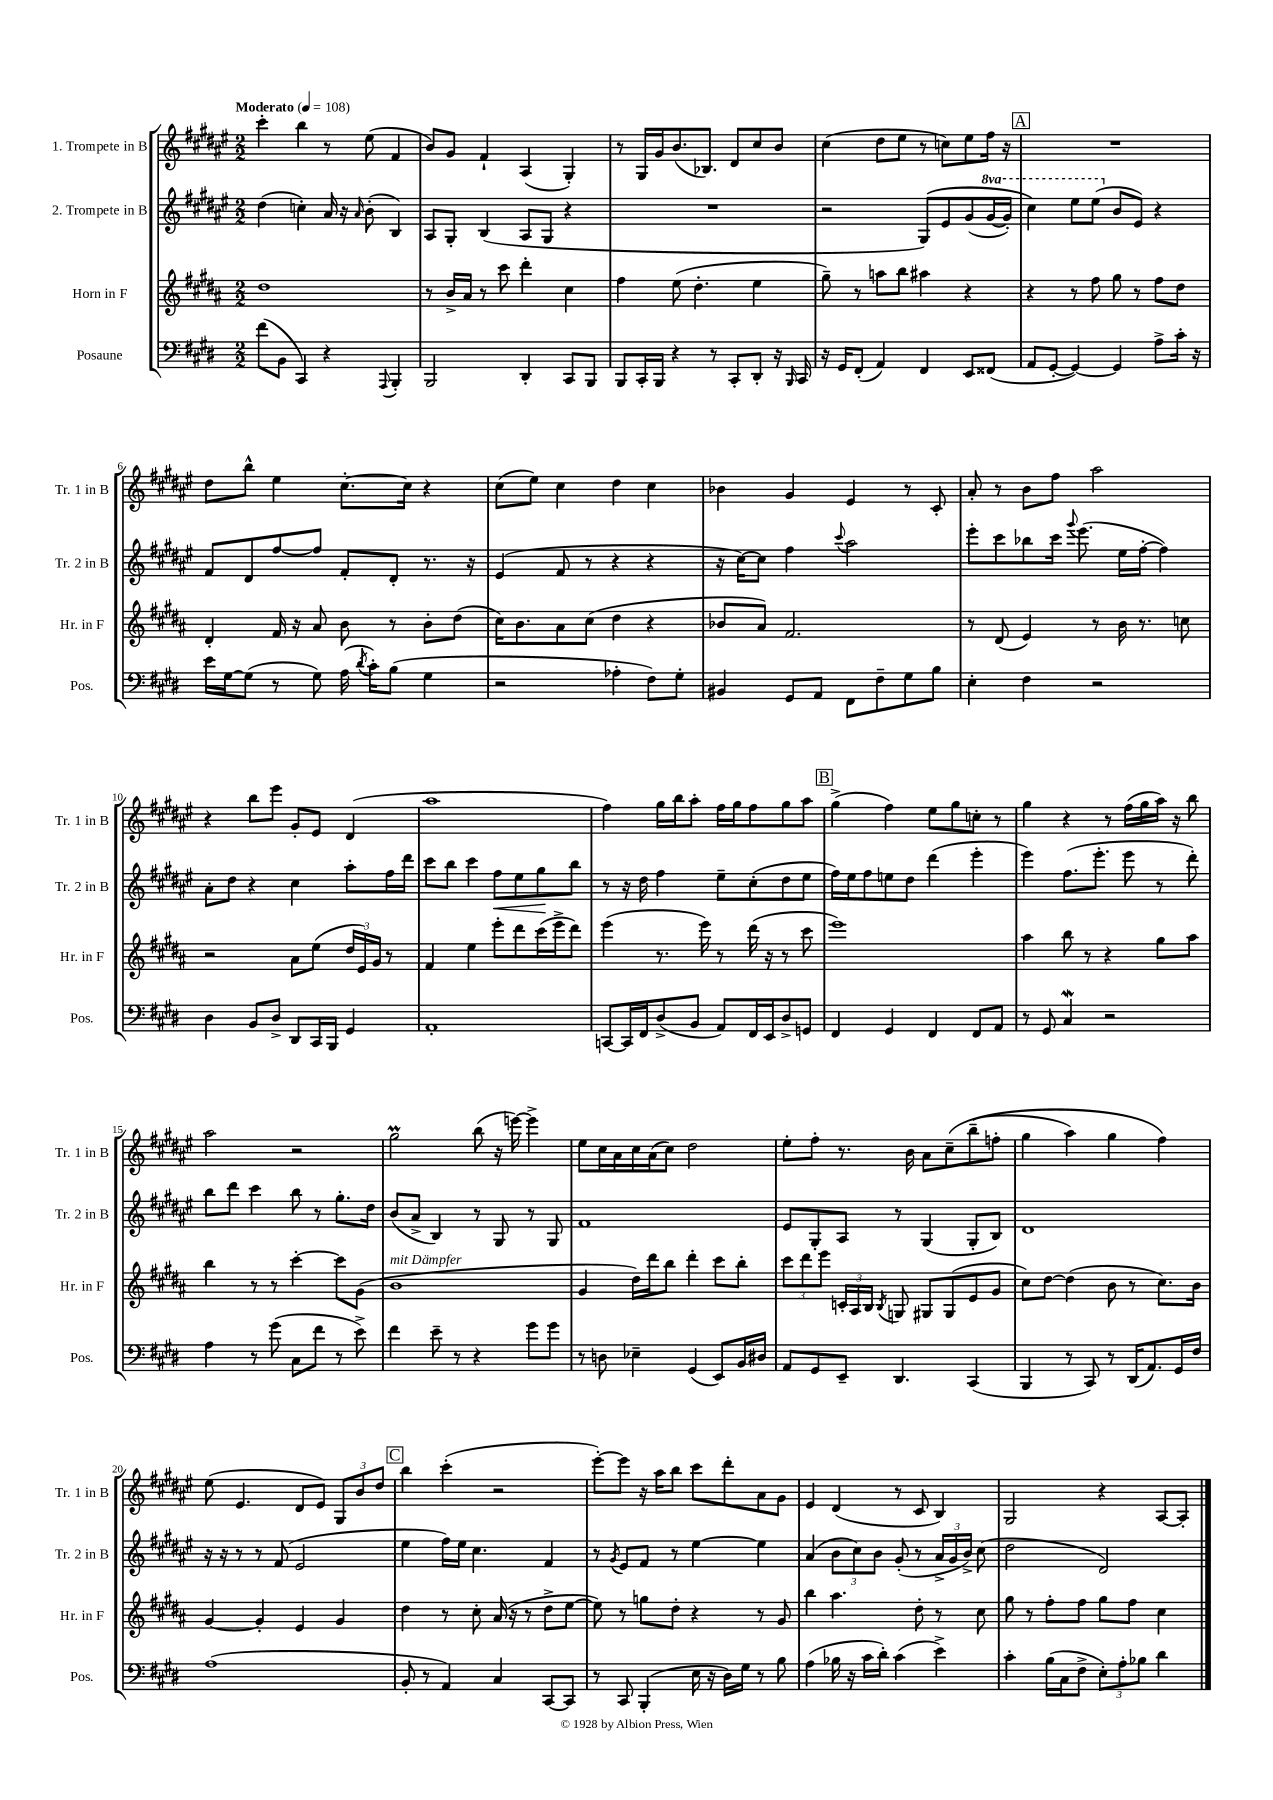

**kern	**kern	**kern	**kern
*staff4	*staff3	*staff2	*staff1
*clefF4	*clefG2	*clefG2	*clefG2
*k[f#c#g#d#]	*k[f#c#g#d#a#]	*k[f#c#g#d#a#e#]	*k[f#c#g#d#a#e#]
*M2/2	*M2/2	*M2/2	*M2/2
*MM108	*MM108	*MM108	*MM108
(8f#	1dd#	(4dd#	4ccc#'
8BB	.	.	.
4CC#)	.	4cc')	4bb
4r	.	16a#	8r
.	.	16r	.
.	.	16qqa#	.
.	.	(8b'	(8ee#
8qqAAA	.	.	.
4BBB'	.	4B)	4f#
=	=	=	=
2BBB	8r	8A#	8b)
.	16b^	8G#'	8g#
.	16a#	.	.
.	8r	(4B	4f#`
.	8ccc#	.	.
4DD#'	4ddd#'	8A#	(4A#
.	.	8G#	.
8CC#	4cc#	4r	4G#')
8BBB	.	.	.
=	=	=	=
8BBB	4ff#	1r	8r
16CC#'	.	.	16G#
16BBB	.	.	16g#
4r	(8ee	.	(8.b
.	4.dd#'	.	.
.	.	.	8.B-)
8r	.	.	.
8CC#'	.	.	8d#
8DD#'	4ee	.	8cc#
16r	.	.	8b
16qqBBB	.	.	.
16CC#	.	.	.
=	=	=	=
16r	8gg#~)	2r	(4cc#
16GG#	.	.	.
(8FF#'	8r	.	.
4AA)	8aa	.	8dd#
.	8bb	.	8ee#
4FF#	4aa#	&(8G#)	8r
.	.	8e#	8cc)
8EE	4r	(8g#	8ee#
(8FF##	.	[16gg#	16ff#
.	.	16gg#'])	16r
=	=	=	=
8AA	4r	4ccc#&)	1r
[8GG#'	.	.	.
4GG#_)	8r	8eee#	.
.	8ff#	(8eee#	.
4GG#]	8gg#	8b	.
.	8r	8e#)	.
8A^	8ff#	4r	.
16c#'	8dd#	.	.
16r	.	.	.
=	=	=	=
16e	4d#'	8f#	8dd#
[16G#	.	.	.
(8G#]	.	8d#	8bb^^
8r	16f#	[8ff#	4ee#
.	16r	.	.
8G#)	8a#	8ff#]	.
(16A	8b	8f#'	[8.cc#'
8qd#	.	.	.
16c#')	.	.	.
(8B	8r	8d#'	.
.	.	.	16cc#]
4G#	8b'	8.r	4r
.	(8dd#	.	.
.	.	16r	.
=	=	=	=
2r	16cc#)	(4e#	(8cc#
.	8.b	.	.
.	.	.	8ee#)
.	8a#	8f#	4cc#
.	(8cc#	8r	.
4A-'	4dd#	4r	4dd#
8F#)	4r	4r	4cc#
8G#'	.	.	.
=	=	=	=
4BB#	8b-	16r	4b-
.	.	[16cc#)	.
.	8a#)	8cc#]	.
8GG#	2.f#	4ff#	4g#
8AA	.	.	.
.	.	8qqccc#	.
8FF#	.	2aa#	4e#
8F#~	.	.	.
8G#	.	.	8r
8B	.	.	8c#'
=	=	=	=
4E'	8r	8eee#'	8a#'
.	(8d#	8ccc#	8r
4F#	4e)	8bb-	8b
.	.	16ccc#	8ff#
.	.	8qqggg#	.
.	.	(8.eee#	.
2r	8r	.	2aa#
.	16b	16ee#	.
.	8.r	[16ff#'	.
.	.	4ff#])	.
.	8cc	.	.
=	=	=	=
4D#	2r	8a#'	4r
.	.	8dd#	.
8BB	.	4r	8bb
8D#^	.	.	8eee#
8DD#	8a#	4cc#	8g#'
16CC#	(8ee	.	8e#
16BBB	.	.	.
4GG#	24dd#	8aa#'	(4d#
.	24e)	.	.
.	24g#	.	.
.	8r	16ff#	.
.	.	16ddd#	.
=	=	=	=
1AA'	4f#	8ccc#	1aa#
.	.	8bb	.
.	4ee	4ccc#	.
.	8eee'	8ff#	.
.	8ddd#	8ee#	.
.	(16ccc#	8gg#	.
.	16eee^	.	.
.	8ddd#)	8bb	.
=	=	=	=
[8CC	(4eee	8r	4ff#)
16CC]	.	16r	.
16FF#	.	16dd#	.
(8D#^	8.r	4ff#	16gg#
.	.	.	16bb
8BB	.	.	8aa#'
.	16eee)	.	.
8AA)	8r	8ee#~	16ff#
.	.	.	16gg#
16FF#	(16ddd#	(8cc#'	8ff#
16EE	16r	.	.
8D#^	8r	8dd#	8gg#
8GG	8ccc#	8ee#	8aa#
=	=	=	=
4FF#	1eee)	16ff#)	(4gg#^
.	.	16ee#	.
.	.	8ff#	.
4GG#	.	8ee	4ff#)
.	.	8dd#	.
4FF#	.	(4ddd#	8ee#
.	.	.	8gg#
8FF#	.	4eee#'	8cc'
8AA	.	.	8r
=	=	=	=
8r	4aa#	4eee#)	4gg#
8GG#	.	.	.
4C#	8bb	(8.ff#	4r
.	8r	.	.
.	.	8.eee#'	.
2r	4r	.	8r
.	.	8eee#	(16ff#
.	.	.	16gg#
.	8gg#	8r	16aa#)
.	.	.	16r
.	8aa#	8ddd#')	8bb
=	=	=	=
4A	4bb	8bb	2aa#
.	.	8ddd#	.
8r	8r	4ccc#	.
(8g#	8r	.	.
8C#	[4ccc#'	8bb	2r
8f#	.	8r	.
8r	8ccc#]	8.gg#'	.
8e^)	(8g#	.	.
.	.	16dd#	.
=	=	=	=
4f#	1b	(8b	2gg#
.	.	8a#^	.
8e~	.	4B)	.
8r	.	.	.
4r	.	8r	(8bb
.	.	8G#	16r
.	.	.	[16eee)
8g#	.	8r	4eee^]
8g#	.	8G#	.
=	=	=	=
8r	4g#	1f#	8ee#
8D	.	.	16cc#
.	.	.	16a#
4E-~	16dd#)	.	16cc#
.	16ddd#	.	(16a#
.	8bb	.	8cc#)
(4GG#	4ddd#'	.	2dd#
8EE)	8ccc#	.	.
16BB	8bb'	.	.
16D#	.	.	.
=	=	=	=
8AA	12ccc#	8e#	8ee#'
.	12ddd#	.	.
8GG#	.	8G#'	8ff#'
.	12eee	.	.
8EE~	24c'	8A#	8.r
.	24A#	.	.
.	24B	.	.
.	8qB	.	.
4.DD#	8G	8r	.
.	.	.	16b
.	8G#	(4G#	8a#
.	(8G#	.	&(8cc#~
(4CC#	8e	8G#'	(8bb~
.	8g#	8B)	8ff'
=	=	=	=
4BBB	8cc#)	1d#	4gg#
.	[8dd#	.	.
8r	(4dd#]	.	4aa#)
8CC#)	.	.	.
8r	8b	.	4gg#
(16DD#	8r	.	.
8.AA)	.	.	.
.	8.cc#)	.	4ff#&)
16GG#	.	.	.
16F#	16b	.	.
=	=	=	=
(1A	[4g#	16r	(8ee#
.	.	16r	.
.	.	8r	4.e#
.	4g#']	8r	.
.	.	(8f#	.
.	4e	2e#	8d#
.	.	.	8e#)
.	4g#	.	12G#
.	.	.	12b
.	.	.	12dd#
=	=	=	=
8BB'	4dd#	4ee#	4bb
8r	.	.	.
4AA)	8r	16ff#)	(4ccc#'
.	.	16ee#	.
.	8cc#'	4.cc#	.
4C#	(16a#	.	2r
.	16r	.	.
.	8r	.	.
[8CC#	8dd#^	4f#	.
8CC#]	[8ee	.	.
=	=	=	=
8r	8ee])	8r	[8eee#')
.	.	8qg#	.
8CC#	8r	8e#	8eee#]
(4BBB'	8gg	8f#	16r
.	.	.	16aa#
.	8dd#'	8r	8bb
16E	4r	[4ee#	8ccc#
16r	.	.	.
16D#)	.	.	8ddd#'
16G#	.	.	.
8r	8r	4ee#]	8a#
8B	8g#	.	8g#
=	=	=	=
(4A	4bb	(4a#	4e#
16B-	4.aa#	12b	(4d#
16r	.	.	.
.	.	12cc#)	.
16c#	.	.	.
.	.	12b	.
16d#')	.	.	.
(4c#	.	(8g#'	8r
.	8dd#'	8r	8c#
4e^)	8r	24a#^	4B)
.	.	24g#	.
.	.	24b^)	.
.	8cc#	(8cc#	.
=	=	=	=
4c#'	8gg#	2dd#	2G#
.	8r	.	.
(16B	8ff#'	.	.
16C#	.	.	.
8F#^	8ff#	.	.
12E')	8gg#	2d#)	4r
12A'	.	.	.
.	8ff#	.	.
12B-	.	.	.
4d#	4cc#	.	[8A#
.	.	.	8A#']
==	==	==	==
*-	*-	*-	*-
